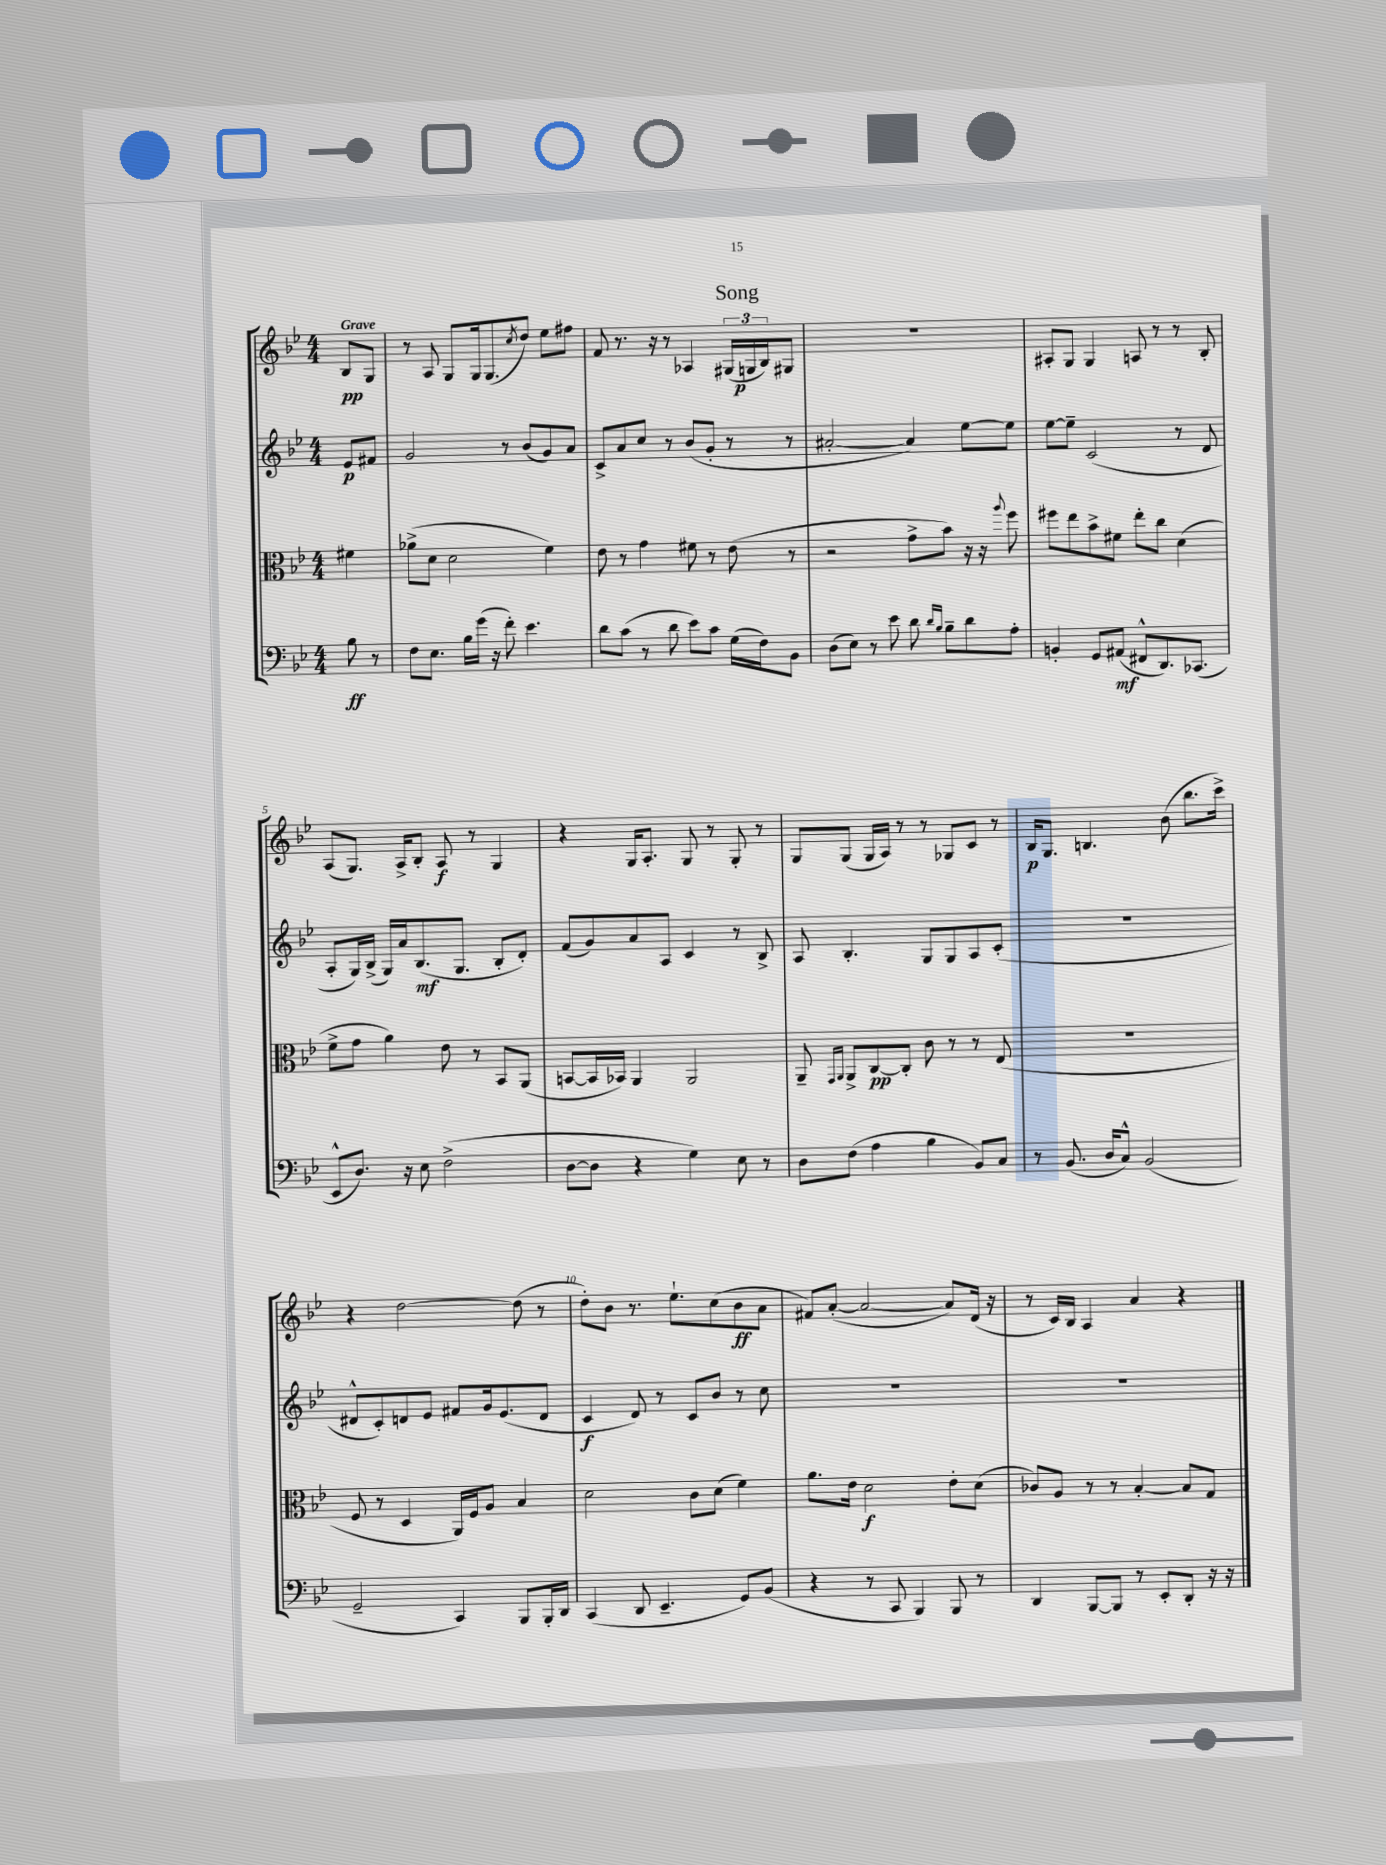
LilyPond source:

\header { title = "Song" }
<<
\new StaffGroup <<
\new Staff = "s0" {
    \clef treble \key bes \major \numericTimeSignature \time 4/4 \partial 4 \tempo "Grave"
    bes8\pp g8 |
    r8 a8 g8 g16 g8.( \acciaccatura { c''8 } d''8) ees''8 fis''8 |
    f'8 r8. r16 r8 aes4 \tuplet 3/2 { gis16( g16\p bes16) } gis8 |
    R1 |
    ais8-. g8 g4 a8 r8 r8 bes8-. |
    a8( g8.) a16-> bes8-. a8\f r8 g4 |
    r4 g16 a8.-. g8 r8 g8-. r8 |
    g8 g8( g16 a16) r8 r8 ges8 c'8 r8 |
    bes16\p g8. b4. bes'8( bes''8. c'''16->) |
    r4 d''2~ d''8( r8 |
    d''8-.) bes'8 r8. ees''8.-! c''8( bes'8\ff a'8 |
    fis'8) a'8~-.( a'2~ a'8) d'16( r16 |
    r8 c'16) bes16 a4 a'4 r4 \bar "|." |
}
\new Staff = "s1" {
    \clef treble \key bes \major \numericTimeSignature \time 4/4 \partial 4
    ees'8\p fis'8 |
    g'2 r8 bes'8( g'8) a'8 |
    c'8-> a'8 c''8 r8 bes'8( g'8-. r8 r8 |
    ais'2~-. ais'4) ees''8~ ees''8 |
    ees''8~ ees''8-- c'2( r8 d'8 |
    a8-. g16) bes16->( g16) a'16 bes8.\mf( g8. bes8-. d'8-.) |
    f'8( g'8) a'8 a8 c'4 r8 bes8-> |
    a8 bes4.-. g8 g8 a8 c'8-.( |
    R1 |
    dis'8-^ c'8-.) d'8 ees'8 fis'8 g'16 ees'8.( d'8 |
    c'4\f d'8) r8 c'8 bes'8 r8 c''8 |
    R1 |
    R1 \bar "|." |
}
\new Staff = "s2" {
    \clef alto \key bes \major \numericTimeSignature \time 4/4 \partial 4
    fis'4 |
    aes'8->( d'8 d'2 f'4) |
    ees'8 r8 g'4 fis'8 r8 ees'8( r8 |
    r2 g'8-> bes'8) r16 r16 \appoggiatura { a''8 } f''8 |
    fis''8 ees''8 bes'8-> fis'8 ees''8-. c''8 d'4( |
    f'8-> g'8 a'4) ees'8 r8 bes,8 a,8( |
    b,8~ b,16 bes,16) a,4 a,2 |
    a,8-- \grace { g,16 a,16 } a,8-> c8~\pp c8-. c'8 r8 r8 ees8( |
    R1 |
    f8 r8 d4 a,16) f16 a8 bes4 |
    d'2 c'8 d'8( f'4) |
    a'8. ees'16 d'2\f ees'8-. d'8( |
    ces'8) a8 r8 r8 bes4~-. bes8 g8 \bar "|." |
}
\new Staff = "s3" {
    \clef bass \key bes \major \numericTimeSignature \time 4/4 \partial 4
    bes8\ff r8 |
    f8 ees8. bes16 g'16( r16 f'8-.) ees'4. |
    d'8 c'8( r8 d'8 ees'8) c'8 g16( f16) bes,8 |
    d8( ees8) r8 ees'8 d'8 \grace { d'16 bes16 } bes8-- d'8 a8-. |
    b,4-. g,8 ais,8\mf( fis,8-^ d,8.) ces,8.( |
    ees,8-^ d8.) r16 ees8 f2->( |
    d8~ d8 r4 g4) ees8 r8 |
    d8 f8( a4 bes4 bes,8) c8 |
    r8 bes,8.( d16 c8-^) bes,2( |
    g,2-- c,4) bes,,8 bes,,16-. d,16 |
    c,4( d,8 ees,4.-- g,8) bes,8( |
    r4 r8 c,8 bes,,4) bes,,8 r8 |
    d,4 bes,,8~ bes,,8 r8 ees,8-. d,8-. r16 r16 \bar "|." |
}
>>
>>
\layout { \context { \Score \override BarNumber.break-visibility = ##(#f #t #t) barNumberVisibility = #(every-nth-bar-number-visible 5) } }
